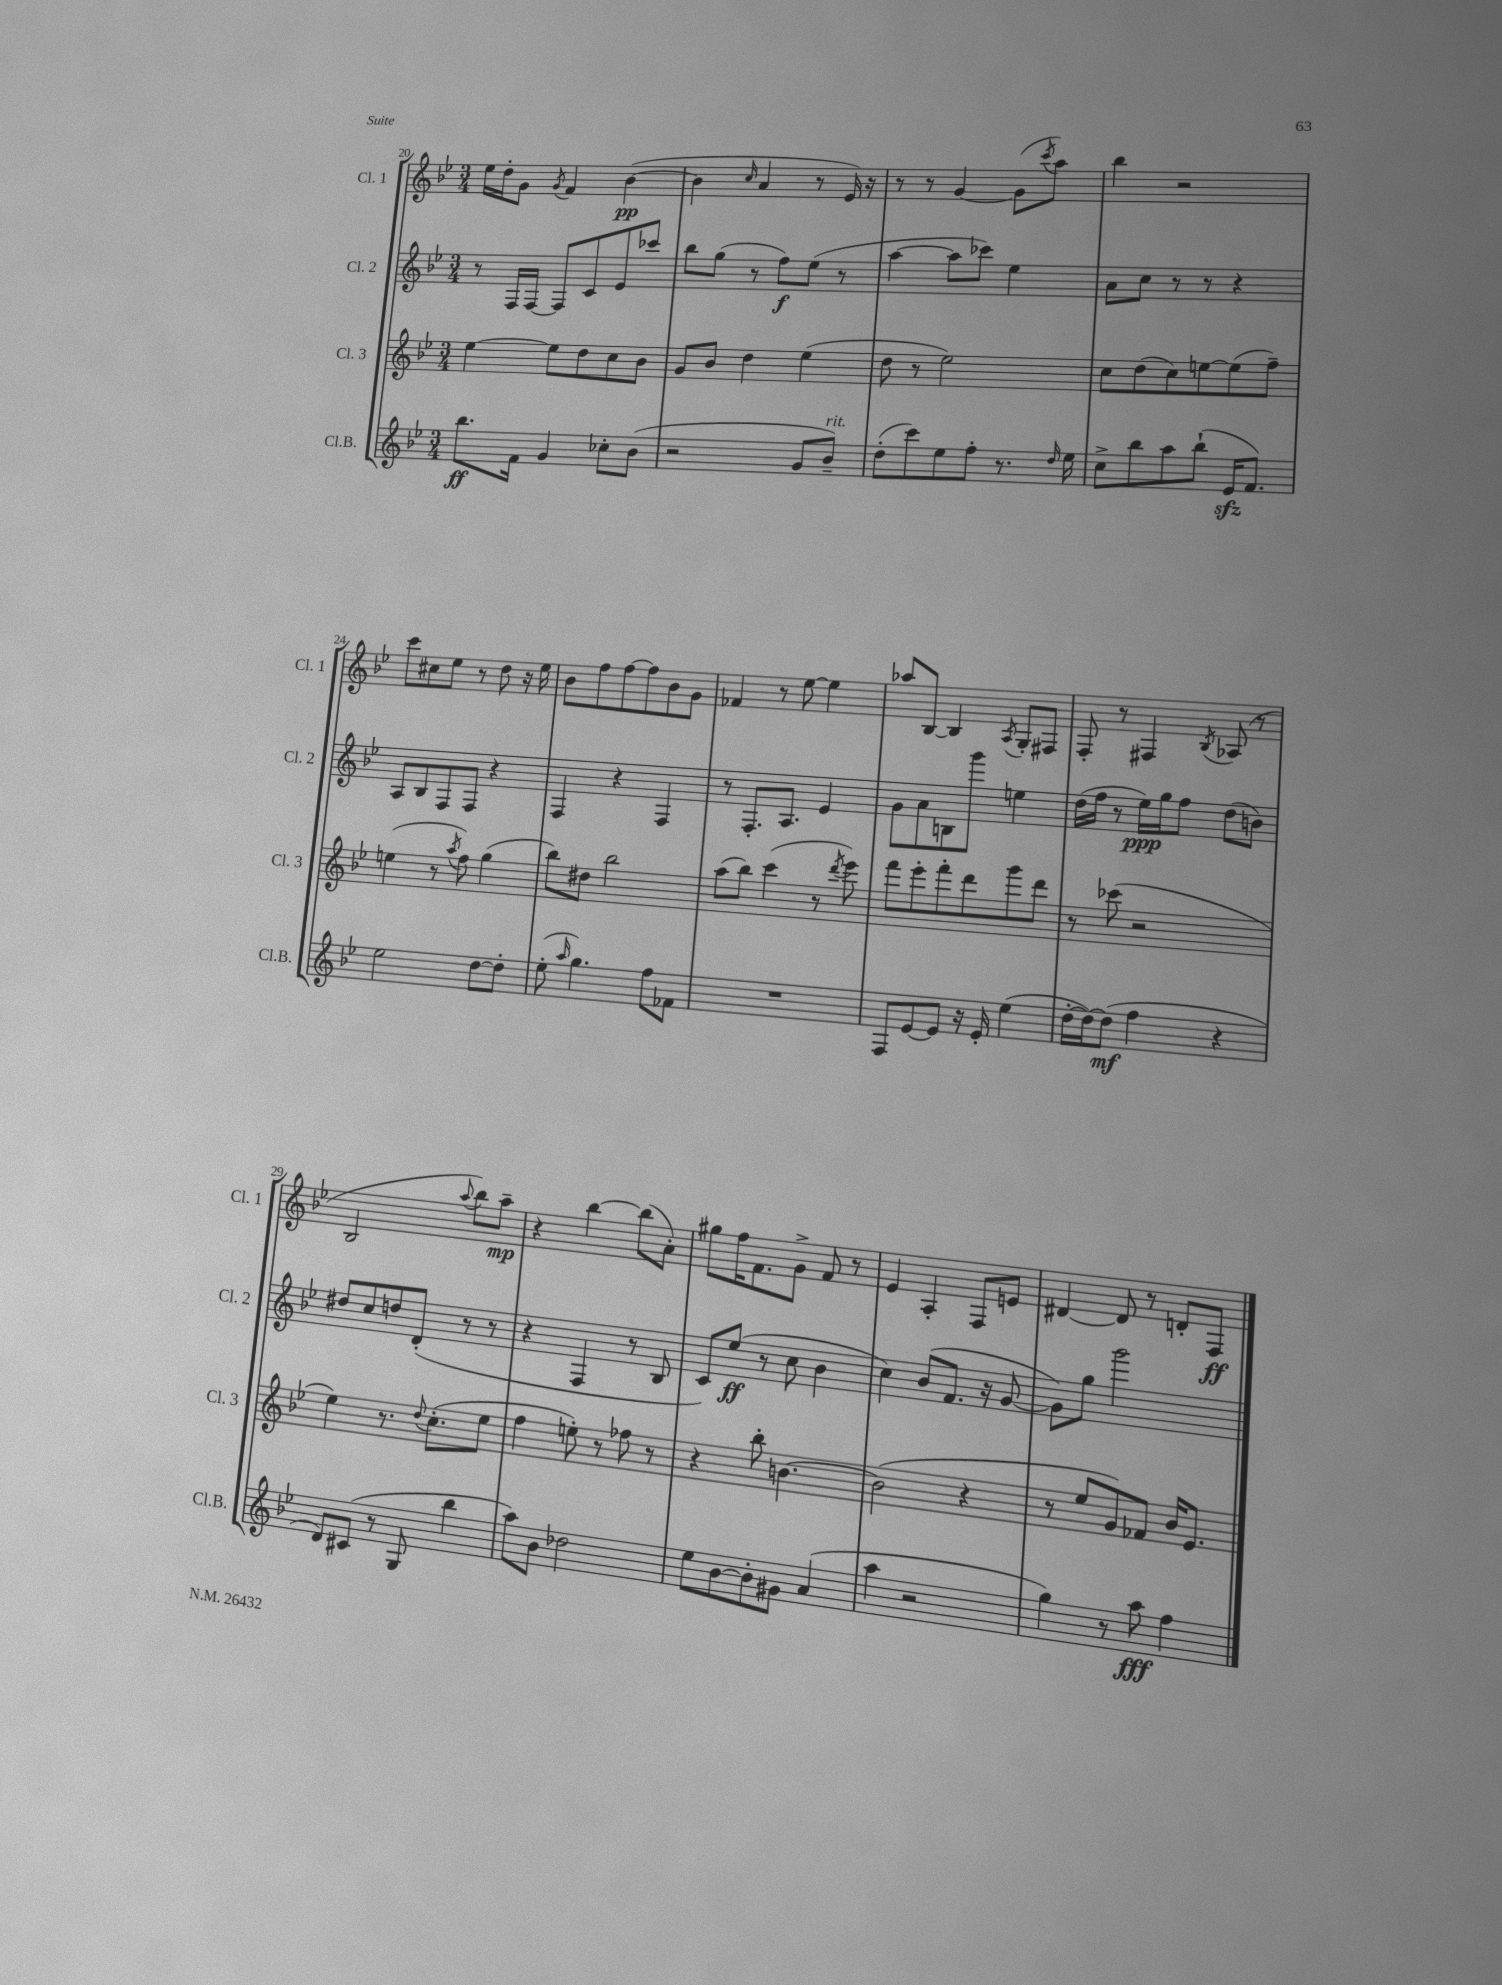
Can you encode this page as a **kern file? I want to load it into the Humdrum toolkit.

**kern	**kern	**kern	**kern
*staff4	*staff3	*staff2	*staff1
*clefG2	*clefG2	*clefG2	*clefG2
*k[b-e-]	*k[b-e-]	*k[b-e-]	*k[b-e-]
*M3/4	*M3/4	*M3/4	*M3/4
8.bb-\L	[4ee-\	8r	16ee-\LL
.	.	.	16dd'\J
.	.	16F/LL	8g\J
16f\Jk	.	[16F/JJ	.
.	.	.	8qg/
4g/	8ee-\]L	8F/]L	4f/
.	8dd\	8c/	.
8cc-'\L	8cc\	8e-/	([4b-\
(8b-\J	8b-\J	8ccc-/J	.
=	=	=	=
2r	8g/L	8bb-\L	4b-\]
.	8b-/J	(8gg\J	.
.	.	.	16qqcc/
.	4dd\	8r	4a/
.	.	8ff\L)	.
8g/L	(4ee-\	(8ee-\J	8r
8b-~/J)	.	8r	16e-/)
.	.	.	16r
=	=	=	=
(8dd'\L	8dd\	[4aa\	8r
8ccc\)	8r	.	8r
8ee-\	2ee-\)	8aa\]L	[4g/
8ff'\J	.	8ccc-\J)	.
8.r	.	4ee-\	(8g\]L
.	.	.	8qccc/
.	.	.	8aa\J)
16qqdd/	.	.	.
16ee-\	.	.	.
=	=	=	=
8cc^\L	8cc\L	8a\L	4bb-\
8bb-\	(8dd\	8cc\J	.
8aa\	8cc\)	8r	2r
(8bb-`\J	[8ee\	8r	.
16e-/LK	(8ee\]	4r	.
8.f/J)	.	.	.
.	8ff~\J)	.	.
=	=	=	=
2ee-\	(4ee\	8A/L	8ccc\L
.	.	8B-/	8cc#\
.	8r	8F/	8ee-\J
.	8qaa/	.	.
.	8ff\)	8F/J	8r
[8dd\L	(4gg\	4r	8dd\
8dd'\]J	.	.	16r
.	.	.	16ee-\
=	=	=	=
(8ee-'\	8bb-\L)	4F/	8b-\L
16qqaa/	.	.	.
4.gg\)	8dd#\J	.	8ff\
.	2bb-\	4r	[8ff\
.	.	.	8ff\]
8ff\L	.	4F/	8b-\
8f-\J	.	.	8g\J
=	=	=	=
2.r	(8aa\L	8r	4f-/
.	8bb-\J)	8.F'/L	.
.	(4ccc\	.	8r
.	.	8.A/J	.
.	.	.	[8ee-\
.	8r	4e-/	4ee-\]
.	8qddd/	.	.
.	8eee-\)	.	.
=	=	=	=
8F/L	8fff\L	8g\L	8aa-/L
[8e-/	8eee-'\	8a\	[8B-/J
8e-/]J	8fff'\	8B\	4B-/]
16r	8ddd\	8ggg\J	.
16e-'/	.	.	.
.	.	.	8qA/
(4ee-\	8ggg\	4ee\	8G'/L
.	8ddd\J	.	8F#/J
=	=	=	=
[16dd'\LL	8r	(16dd\LL	8F'/
16dd\_J)	.	16ff\JJ	.
(8dd\]J	(8ccc-\	8r	8r
4ff\	2r	16ee-\LL)	4F#/
.	.	16gg\J	.
.	.	8ff\J	.
.	.	.	8qB-/
4r	.	(8dd\L	(8A-/
.	.	8b\J)	8r
=	=	=	=
8d/L)	4ee-\)	8dd#/L	2B-/
(8c#/J	.	8cc/	.
8r	8.r	8dd/	.
8G/	.	(8d'/J	.
.	8qqdd/	.	.
.	(8.cc'\L	.	.
.	.	.	8qqaa/
4bb-\	.	8r	8bb-\L)
.	8ee-\J	8r	8aa~\J
=	=	=	=
8aa\L)	4ff\	4r	4r
8b-\J	.	.	.
2dd-\	8ee'\)	4F/	[4bb-\
.	8r	.	.
.	8ff-\	8r	(8bb-\]L
.	8r	8B-/	8a'\J)
=	=	=	=
8ee-\L	4r	8c/L)	8gg#\L
[8b-\	.	(8ee-/J	16ff\K
.	.	.	8.f\
8b-'\]	8bb-'\	8r	.
8g#\J	[4.b\	8cc\	8g^\J
(4a/	.	4b-\	8f/
.	.	.	8r
=	=	=	=
4aa\	(2b\]	4cc\)	4e-/
2r	.	(8b-/L	4A'/
.	.	8.f/J	.
.	4r	.	8F/L
.	.	16r	.
.	.	[8g/	8e/J
=	=	=	=
4gg\)	8r	8g\]L)	[4d#/
.	8ee-/L	8gg\J	.
8r	8g/)	2ggg\	8d#/]
8aa\	8f-/J	.	8r
4ff\	16b-/LK	.	8d'/L
.	8.e-/J	.	.
.	.	.	8F/J
==	==	==	==
*-	*-	*-	*-
